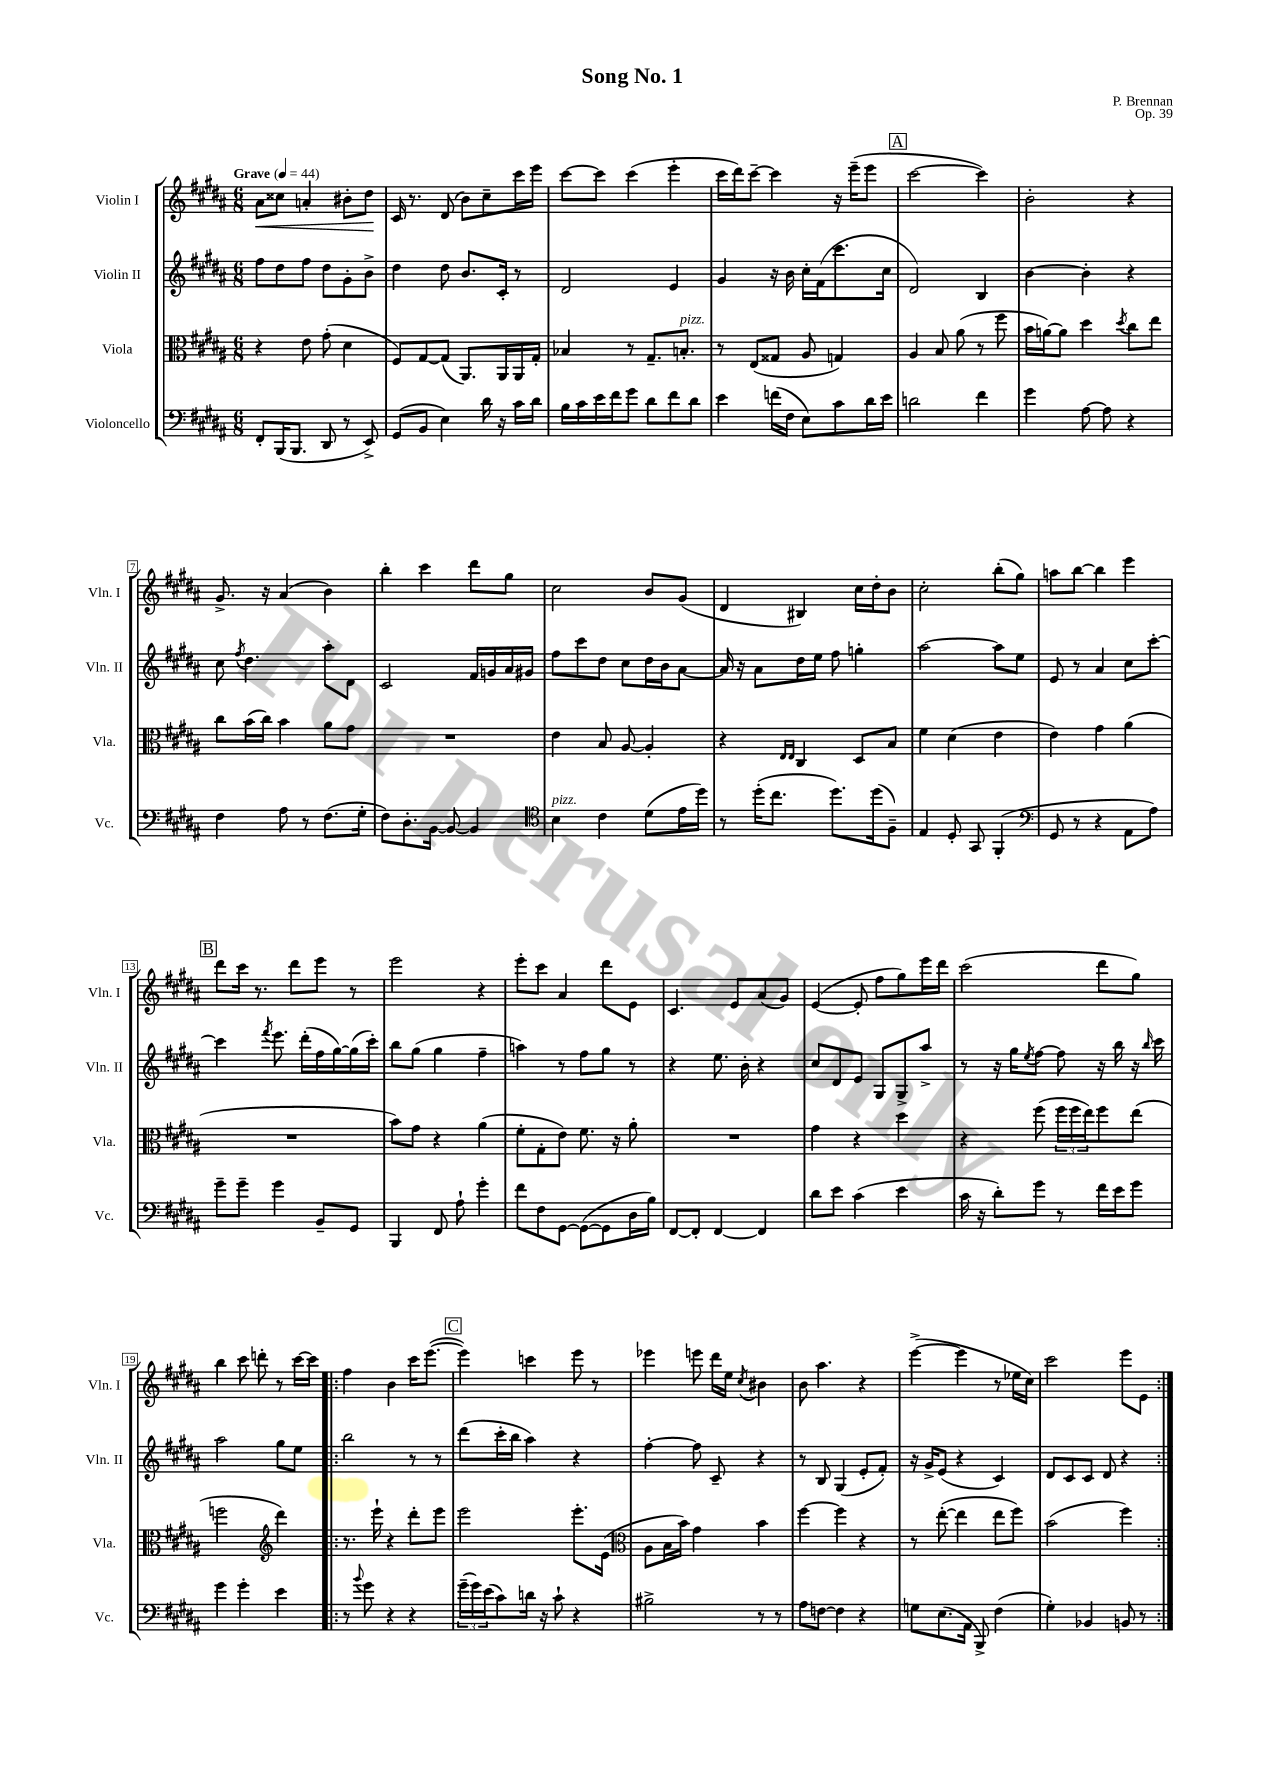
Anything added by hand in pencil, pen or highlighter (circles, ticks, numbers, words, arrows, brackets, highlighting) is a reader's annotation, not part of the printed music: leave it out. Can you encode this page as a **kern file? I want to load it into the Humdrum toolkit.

**kern	**kern	**kern	**kern
*staff4	*staff3	*staff2	*staff1
*clefF4	*clefC3	*clefG2	*clefG2
*k[f#c#g#d#a#]	*k[f#c#g#d#a#]	*k[f#c#g#d#a#]	*k[f#c#g#d#a#]
*M6/8	*M6/8	*M6/8	*M6/8
*MM44	*MM44	*MM44	*MM44
8FF#'	4r	8ff#	8a#
(16BBB	.	8dd#	8cc##
8.BBB	.	.	.
.	8e	8ff#	4a'
8DD#	(8g#'	8dd#	.
8r	4d#	8g#'	8b#'
8EE^)	.	8b^	8dd#
=	=	=	=
(8GG#	8F#)	4dd#	16c#
.	.	.	8.r
8BB	[8G#	.	.
4E)	(8G#]	8dd#	(8d#
.	8.AA#)	8.b	8b)
16d#	.	.	8cc#~
16r	16AA#	16c#'	.
16c#	16AA#	8r	16ccc#
16d#	16G#'	.	16eee
=	=	=	=
16B	4B-	2d#	[8ccc#
16c#	.	.	.
16e	.	.	8ccc#]
16f#	.	.	.
8g#	8r	.	(4ccc#
8d#	8.G#~	.	.
8f#	.	4e	4eee'
.	8.B'	.	.
8d#	.	.	.
=	=	=	=
4e	8r	4g#	16ccc#
.	.	.	16ddd#)
.	(8E	.	[8ccc#~
(16f	8G##	16r	4ccc#]
16F#	.	16b	.
8E)	8A#	16cc#'	.
.	.	(16f#	.
8c#	4G)	8.ccc#	16r
.	.	.	(16eee~
16d#	.	.	8eee
16e	.	16cc#	.
=	=	=	=
2d	4A#	2d#)	[2ccc#
.	8B	.	.
.	(8a#	.	.
4f#	8r	4B	4ccc#])
.	8ff#	.	.
=	=	=	=
4g#	16b	[4b	2b'
.	[16a)	.	.
.	8a]	.	.
[8A#	4dd#	4b']	.
8A#]	.	.	.
.	8qdd#	.	.
4r	8cc#	4r	4r
.	8ee	.	.
=	=	=	=
4F#	8cc#	8cc#	8.g#^
.	.	8qff#	.
.	(16b	4.dd#	.
.	16cc#)	.	16r
8A#	4b	.	(4a#
8r	.	.	.
(8.F#	8a#	8aa#'	4b)
.	8g#	8d#	.
16G#'	.	.	.
=	=	=	=
8F#)	2.r	2c#	4bb'
8.D#'	.	.	.
.	.	.	4ccc#
[16BB	.	.	.
8BB_	.	.	.
4BB]	.	16f#	8ddd#
.	.	16g	.
.	.	16a#	8gg#
.	.	16g#	.
=	=	=	=
*clefC4	*	*	*
4B	4e	8ff#	2cc#
.	.	8ccc#	.
4c#	8B	8dd#	.
.	[8A#	8cc#	.
(8d#	4A#']	16dd#	8b
.	.	16b	.
16e	.	[8a#	(8g#
16dd#)	.	.	.
=	=	=	=
8r	4r	16a#]	4d#
.	.	16r	.
(16dd#'	.	8a#	.
8.cc#	.	.	.
.	16qqE	.	.
.	16qqE	.	.
.	4C#	16dd#	4B#)
.	.	16ee	.
8.dd#)	.	8ff#	.
.	8D#	4gg'	16cc#
(16dd#	.	.	16dd#'
8F#~)	8B	.	8b
=	=	=	=
4E	4f#	[2aa#	2cc#'
8D#'	(4d#	.	.
8GG#	.	.	.
(4FF#'	4e	8aa#]	(8bb'
.	.	8ee	8gg#)
=	=	=	=
*clefF4	*	*	*
8GG#	4e)	8e	8aa
8r	.	8r	[8bb
4r	4g#	4a#	4bb]
8AA#	(4a#	8cc#	4eee
8A#)	.	[8ccc#'	.
=	=	=	=
8g#~	2.r	4ccc#]	8ddd#
8g#~	.	.	16ccc#
.	.	.	8.r
.	.	8qfff#	.
4g#	.	8.eee	.
.	.	.	8ddd#
.	.	(16ddd#'	.
8BB~	.	16ff#	8eee
.	.	[16gg#)	.
8GG#	.	(16gg#]	8r
.	.	16ccc#')	.
=	=	=	=
4BBB	8b)	8bb	2eee
.	8g#	(8gg#	.
8FF#	4r	4gg#	.
8A#`	.	.	.
4g#'	(4a#	4ff#~	4r
=	=	=	=
8f#	8f#'	4aa)	8eee'
8F#	8G#'	.	8ccc#
[8GG#	8e)	8r	4a#
(8GG#_	8.f#	8ff#	.
8GG#]	.	8gg#	8ddd#
.	16r	.	.
16D#	8a#'	8r	8e
16B)	.	.	.
=	=	=	=
[8FF#	2.r	4r	4.c#
8FF#']	.	.	.
[4FF#	.	8.ee	.
.	.	.	8e
.	.	16b'	.
4FF#]	.	4r	(8a#
.	.	.	8g#)
=	=	=	=
8d#	4g#	8cc#	([4e
8e	.	8d#	.
(4c#	4r	8e	8e']
.	.	8G#	8ff#
4e	4dd#	8G#^	8gg#)
.	.	8aa#^	16eee
.	.	.	16ddd#
=	=	=	=
16c#	4r	8r	(2ccc#
16r	.	.	.
8d#')	.	16r	.
.	.	16gg#	.
.	.	8qee	.
8g#	(8ff#	[8ff#	.
8r	24ff#	8ff#]	.
.	24ff#	.	.
.	24ee)	.	.
16f#	8ff#	16r	8ddd#
16e	.	16bb	.
8g#	(8ee	16r	8gg#)
.	.	16qqbb	.
.	.	16ccc#	.
=	=	=	=
4g#	2ff	2aa#	4bb
4g#'	.	.	8ccc#
.	.	.	8ddd'
*	*clefG2	*	*
4e	4ddd#)	8gg#	8r
.	.	8ee	[16ccc#
.	.	.	16ccc#]
=!|:	=!|:	=!|:	=!|:
8r	8.r	2bb	4ff#
8qqb	.	.	.
8g#	.	.	.
.	16eee`	.	.
4r	4r	.	4b
4r	8ddd#'	8r	16ccc#
.	.	.	([8.eee
.	8eee	8r	.
=	=	=	=
(24g#~	2eee	(8ddd#	4eee])
24g#)	.	.	.
(24e	.	.	.
8c#)	.	16ccc#'	.
.	.	16bb	.
16d	.	4aa#)	4ccc
16r	.	.	.
8c#`	.	.	.
4r	8.eee'	4r	8eee
.	.	.	8r
.	(16e	.	.
=	=	=	=
*	*clefC3	*	*
2B#^	8A#	[4ff#'	4eee-
.	16B	.	.
.	16b)	.	.
.	4g#	8ff#]	8eee
.	.	8c#~	16ddd#
.	.	.	16ee
.	.	.	8qcc#
8r	4b	4r	4b#
8r	.	.	.
=	=	=	=
8A#	[4ff#	8r	8b
[8F	.	8B	4.aa#
4F]	4ff#]	(4G#	.
4r	4r	8e'	4r
.	.	8f#')	.
=	=	=	=
8G	8r	16r	([4eee^
.	.	16g#^	.
(8.E	([8ee'	(8e	.
.	4ee]	4r	4eee]
16AA#	.	.	.
8BBB^)	.	.	.
(4F#	8ee	4c#)	8r
.	8ff#)	.	16ee-
.	.	.	16cc#)
=	=	=	=
4G#')	(2b	8d#	2ccc#
.	.	8c#	.
4BB-	.	8c#	.
.	.	8d#	.
8BB	4ff#)	4r	8eee
8r	.	.	8e
==:|!	==:|!	==:|!	==:|!
*-	*-	*-	*-
